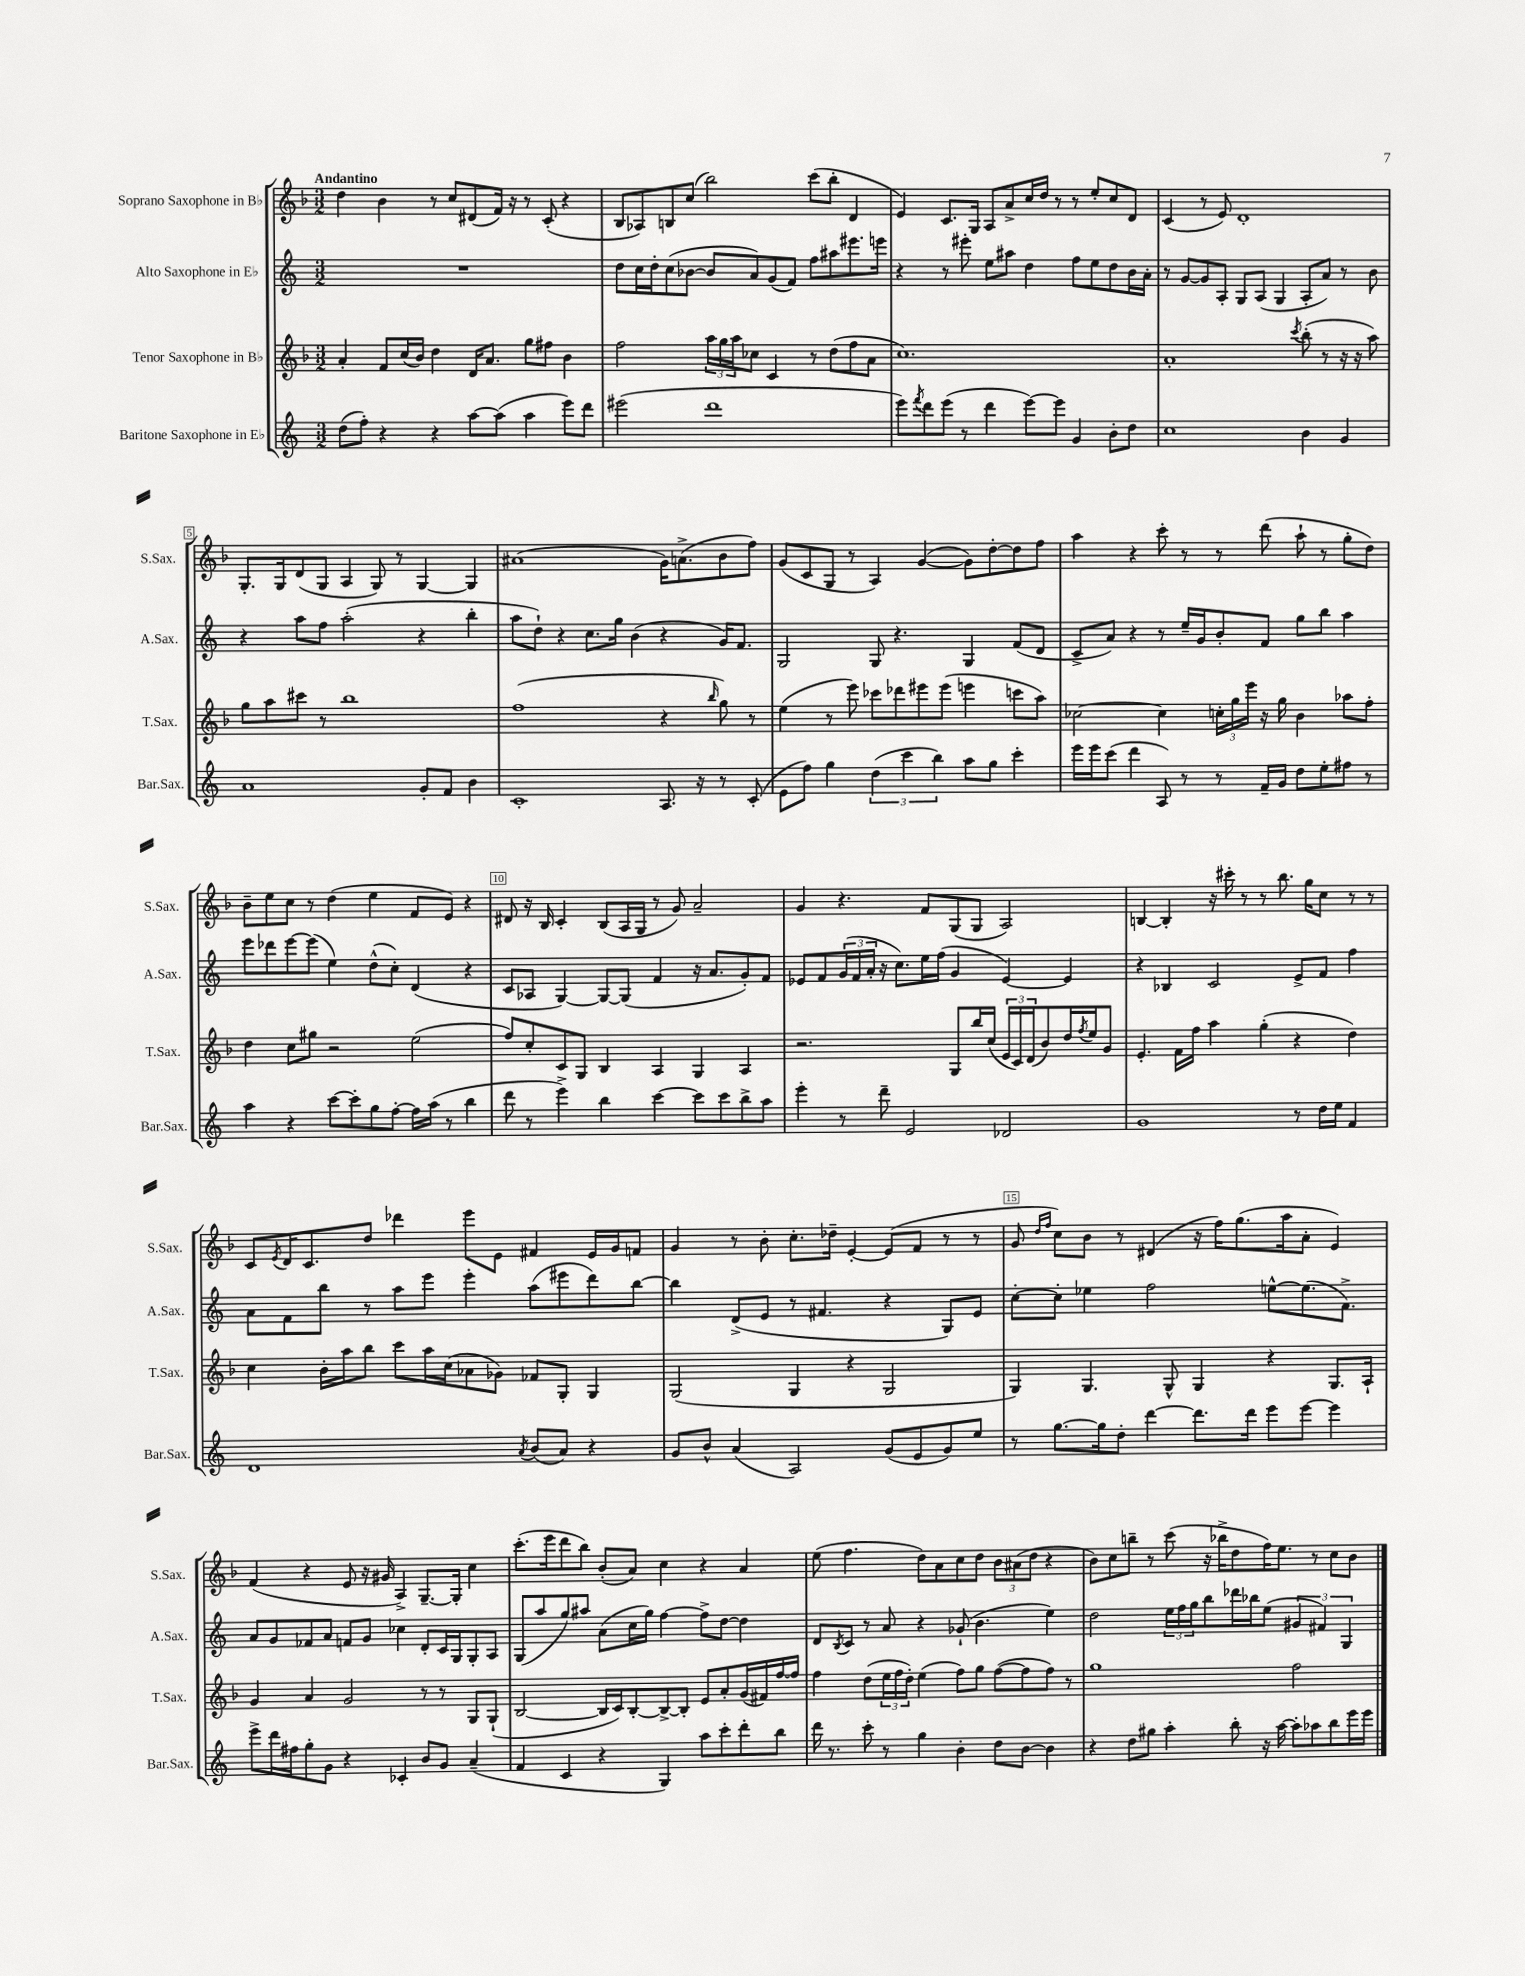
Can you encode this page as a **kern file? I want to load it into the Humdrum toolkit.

**kern	**kern	**kern	**kern
*staff4	*staff3	*staff2	*staff1
*clefG2	*clefG2	*clefG2	*clefG2
*k[]	*k[b-]	*k[]	*k[b-]
*M3/2	*M3/2	*M3/2	*M3/2
(8dd	4a'	1.r	4dd
8ff')	.	.	.
4r	8f	.	4b-
.	(16cc	.	.
.	16b-)	.	.
4r	4dd	.	8r
.	.	.	8cc
[8aa	16d	.	(8d#
.	8.a	.	.
(8aa]	.	.	16f)
.	.	.	16r
4aa	8gg	.	8r
.	8ff#	.	(8c'
8eee)	4b-	.	4r
8ddd	.	.	.
=	=	=	=
(2eee#	2ff	8dd	8B-
.	.	16cc	8A-)
.	.	16dd'	.
.	.	(8cc	8B
.	.	[8b-	(8cc
1ddd	24aa	8b-]	2bb-)
.	24gg	.	.
.	24aa	.	.
.	8cc-	8a)	.
.	4c	(8g	.
.	.	8f)	.
.	8r	8ff	(8ccc
.	(8dd	8aa#	8bb-'
.	8ff	8.eee#	4d
.	8a	.	.
.	.	16eee	.
=	=	=	=
8eee)	1.cc)	4r	4e)
8qfff	.	.	.
8ddd	.	.	.
(8eee	.	8r	8.c
8r	.	8eee#'	.
.	.	.	16G
4ddd	.	8ee	8A
.	.	8aa#	8a^
[8eee)	.	4dd	16cc
.	.	.	16dd
8eee]	.	.	8r
4g	.	8ff	8r
.	.	8ee	8ee'
8b'	.	8dd	8cc
8dd	.	16b	8d
.	.	16a'	.
=	=	=	=
1cc	1a'	8r	(4c
.	.	[8g	.
.	.	8g]	8r
.	.	8A'	8e)
.	.	8G	1d'
.	.	(8A	.
.	.	4G	.
.	8qccc	.	.
4b	(8bb-'	8A'	.
.	8r	8a)	.
4g	16r	8r	.
.	16r	.	.
.	8aa)	8b	.
=	=	=	=
1a	8gg	4r	8.G'
.	8aa	.	.
.	.	.	16G
.	8ccc#	8aa	(8d
.	8r	8ff	8G
.	1bb-	(2aa'	4A
.	.	.	8G)
.	.	.	8r
8g'	.	4r	[4G
8f	.	.	.
4b	.	4bb'	4G]
=	=	=	=
1c'	(1ff	8aa	(1a#
.	.	8dd`)	.
.	.	4r	.
.	.	8.cc	.
.	.	16gg	.
.	.	(4b	.
8.A	4r	4r	16g)
.	.	.	(8.a^
16r	.	.	.
.	16qqbb-	.	.
8r	8gg)	16g)	8b-
.	.	8.f	.
(8c'	8r	.	8ff)
=	=	=	=
8e	(4ee	2G	(8g
8ff)	.	.	8c
4gg	8r	.	8G
.	8eee)	.	8r
(6dd	8ccc-	8G	4A)
.	8ddd-	4.r	.
6ccc	.	.	.
.	8eee#	.	([4g
6bb)	.	.	.
.	(8eee#	.	.
8aa	4eee	4G	8g])
8gg	.	.	[8dd'
4ccc'	8ccc	(8f	8dd]
.	8aa)	8d	8ff
=	=	=	=
16eee	[2cc-	8c^	4aa
16eee	.	.	.
(8ccc	.	8a)	.
4ddd	.	4r	4r
8A)	4cc-]	8r	8ccc'
8r	.	16ee~	8r
.	.	16g	.
8r	24cc'	8b'	8r
.	24gg	.	.
.	24eee	.	.
16f~	16r	8f	(8ddd
16g	16gg	.	.
8dd	4b-	8gg	8aa`
8ee'	.	8bb	8r
8ff#	8aa-	4aa	8gg'
8r	8ff'	.	8dd)
=	=	=	=
4aa	4dd	8eee	8b-~
.	.	8ddd-	8ee
4r	8cc	[8eee	8cc
.	8gg#	(8eee]	8r
[8ccc	2r	4ee)	(4dd
8ccc']	.	.	.
8gg	.	(8dd^^	4ee
[8ff'	.	8cc')	.
16ff]	(2ee	(4d	8f
(16aa	.	.	.
8r	.	.	8e)
4bb	.	4r	4r
=	=	=	=
8ddd	8ff)	8c	8d#
8r	8cc'	8A-	16r
.	.	.	16B-
4eee^)	8c	[4G)	4c'
.	8G	.	.
4bb	4B-	8G_	(8B-
.	.	(8G]	16A
.	.	.	16G
[4ccc	4A	4f	8r
.	.	.	8g)
8ccc]	4G	16r	2a~
.	.	8.a	.
8ccc	.	.	.
8bb^	4A	8g')	.
8aa	.	8f	.
=	=	=	=
4eee'	2.r	8e-	4g
.	.	8f	.
8r	.	(24g	4.r
.	.	24f	.
.	.	24a'	.
8ddd~	.	16r	.
.	.	8.cc)	.
2e	.	.	.
.	.	16ee	8f
.	.	(16ff	.
.	8G	4g	(8G
.	16bb-	.	8G
.	(16cc	.	.
2d-	24e	[4e-)	2A)
.	24c)	.	.
.	(24d	.	.
.	8b-)	.	.
.	16dd	4e-]	.
.	8qff	.	.
.	16ee	.	.
.	8g	.	.
=	=	=	=
1g	4.e'	4r	[4B
.	.	4B-	4B']
.	16f	.	.
.	16ff	.	.
.	4aa	2c	16r
.	.	.	16ccc#'
.	.	.	8r
.	(4gg'	.	8r
.	.	.	8.bb-
8r	4r	8e^	.
.	.	.	16gg
16dd	.	8f	8cc
16ee	.	.	.
4f	4dd)	4ff	8r
.	.	.	8r
=	=	=	=
1d	4cc	8a	8c
.	.	.	8qe
.	.	8f	16d
.	.	.	8.c
.	16b-'	8bb	.
.	16aa	.	.
.	8bb-	8r	8dd
.	8ccc	8aa	4ddd-
.	16aa	8eee	.
.	(16cc	.	.
.	8a-	4eee'	8eee
.	8g-)	.	8e
8qa	.	.	.
(8b	8f-	(8aa	4f#
8a)	8G'	8eee#	.
4r	4G	8ddd)	16e
.	.	.	16g
.	.	[8bb	8f
=	=	=	=
8g	(2G	4bb]	4g
8b^^	.	.	.
(4a	.	(8d^	8r
.	.	8e	8b-'
2A)	4G	8r	8.cc'
.	.	4.f#	.
.	.	.	16dd-~
.	4r	.	[4e'
(8g	2G	4r	(8e]
8e	.	.	8f
8g)	.	8G)	8r
8ee	.	8e	8r
=	=	=	=
8r	4G)	[8cc'	8g
.	.	.	16qqdd
.	.	.	16qqff
[8.gg	.	8cc']	8cc)
.	4.G	4ee-	8b-
16gg]	.	.	.
8dd'	.	.	8r
[4ddd	.	2ff	(4d#
.	8G^^	.	.
8.ddd]	4G	.	16r
.	.	.	16ff)
.	.	.	(8.gg
16ddd	.	.	.
8eee	4r	[8ee^^	.
.	.	.	16aa
[8eee	.	(8.ee]	8a'
4eee]	8.G	.	4e)
.	.	8.f^)	.
.	16A`	.	.
=	=	=	=
8eee^	4g	8a	(4f
16ddd	.	8g	.
16ff#	.	.	.
8gg'	4a	8f-	4r
8g	.	8a	.
4r	2g	8f	8e
.	.	8g	16r
.	.	.	16g#
4c-'	.	4cc-	4A^)
8b	8r	8d'	[8.G~
8g	8r	16c	.
.	.	16G	16G']
(4a~	8G	8G'	4cc
.	(8G`	8A	.
=	=	=	=
4f	[2B-	(8G	(8.ccc'
.	.	8aa	.
.	.	.	16eee
4c	.	8gg)	8ddd
.	.	8aa#	8bb-)
4r	16B-]	(8a	(8b-'
.	16c)	.	.
.	[8B-'	16cc	8a)
.	.	16gg)	.
4G)	8B-^_	[4ff	4cc
.	8B-']	.	.
8aa	8e	8ff^]	4r
8ccc'	8a'	[8dd	.
8ddd'	(16g	4dd]	4a
.	16f#)	.	.
8bb	[16ff	.	.
.	16ff]	.	.
=	=	=	=
16ddd	4ff	8d	(8ee
8.r	.	.	.
.	.	8qB	.
.	.	8c	4.ff
8ccc'	(8dd	8r	.
8r	24ee	8a	.
.	24ff	.	.
.	24dd')	.	.
4gg	(4ee	4r	8dd)
.	.	.	8a
4b'	8ff)	(8g-`	8cc
.	8gg	4.b	8dd
8dd	([8ff	.	12b-
.	.	.	(12a#
[8b	8ff]	.	.
.	.	.	12dd
4b]	8ff)	4ee)	4r
.	8r	.	.
=	=	=	=
4r	1gg	2dd	8b-)
.	.	.	8cc
8dd	.	.	8bb~
8gg#	.	.	8r
4aa'	.	24ee	(8ccc
.	.	24ff	.
.	.	24gg	.
.	.	8bb	16r
.	.	.	16bb-^
8bb'	.	16ddd-	8dd
.	.	16bb-	.
16r	.	(8ee	16ff)
[16aa	.	.	8.ee
8aa']	2ff	6g#	.
8aa-	.	.	8r
.	.	6f#)	.
8bb	.	.	8cc
.	.	6G	.
16eee	.	.	8b-
16eee	.	.	.
==	==	==	==
*-	*-	*-	*-
